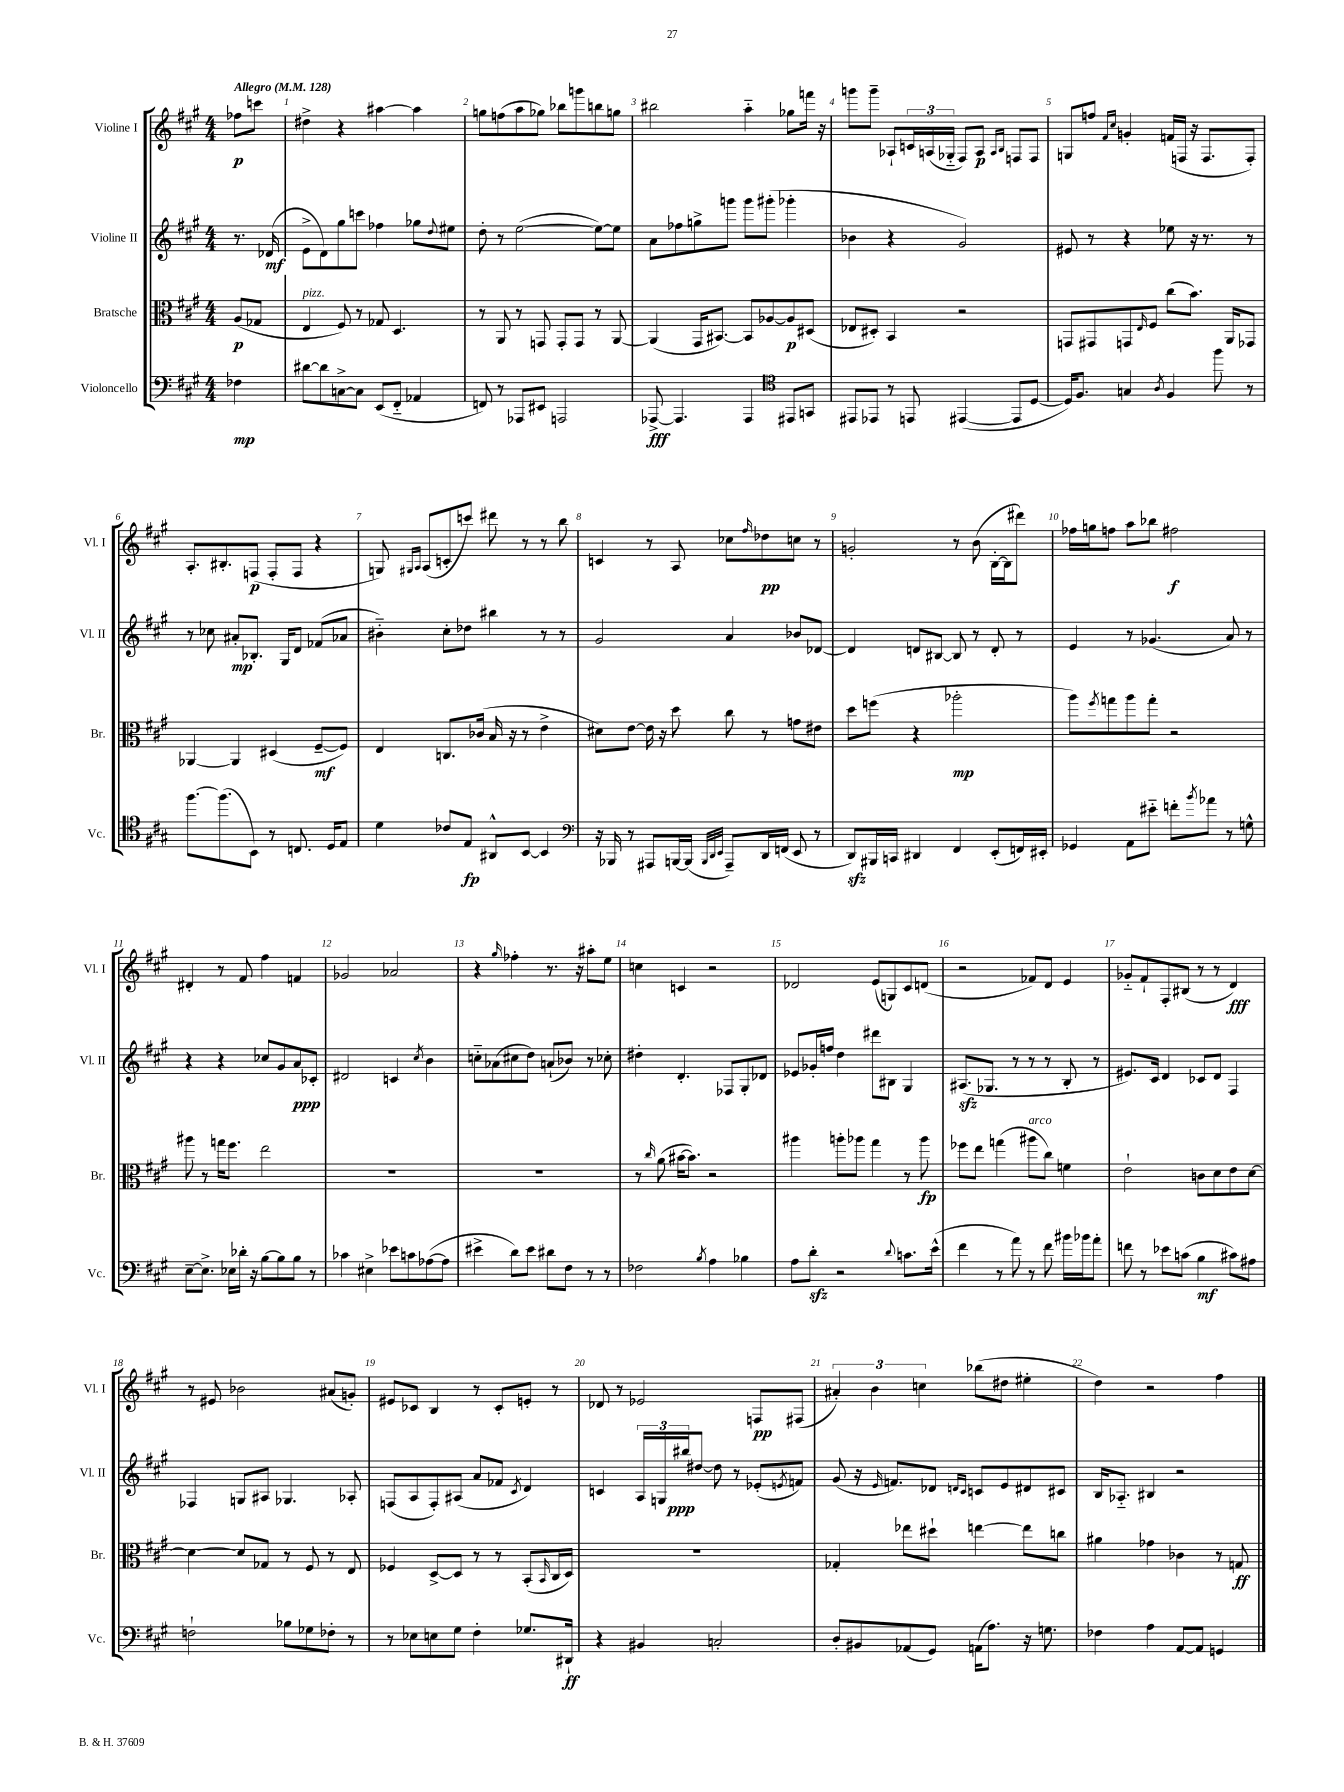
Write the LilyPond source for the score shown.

<<
\new StaffGroup <<
\new Staff = "s0" \with { instrumentName = "Violine I" shortInstrumentName = "Vl. I" } {
    \clef treble \key a \major \numericTimeSignature \time 4/4 \partial 4 \tempo "Allegro" 4 = 128
    fes''8\p c'''8 |
    dis''4-> r4 ais''4~ ais''4 |
    g''8 f''8( a''8 ges''8) bes''8 g'''8 b''8 g''8 |
    bis''2 a''4-_ ges''8 f'''16 r16 |
    g'''8 g'''8-- aes8-! \tuplet 3/2 { c'16 a16( ges16-_ } fis8) a8\p \grace { a16 b16 } f8 f8 |
    g8 f''8 \grace { fis'16 cis''16 } g'4-. f'16( f16 r16 f8. f8-.) |
    a8.-. bis8.-. f8\p( f8-. f8 r4 |
    g8) \grace { gis16 a16 } a8( c'8-. c'''8) dis'''8 r8 r8 b''8 |
    c'4 r8 a8 ces''8 \grace { fis''16 } des''8\pp c''8 r8 |
    g'2-. r8 b'8( b16~-. b16 dis'''8) |
    fes''16 g''16 f''8 a''8 bes''8 fis''2\f |
    dis'4-. r8 fis'8 fis''4 f'4 |
    ges'2 aes'2 |
    r4 \grace { gis''16 } fes''4-. r8. r16 ais''8-. e''8 |
    c''4 c'4 r2 |
    des'2 e'8( g8) cis'8 d'8( |
    r2 fes'8) d'8 e'4 |
    ges'8-_ fis'8-! fis8-. bis8( r8 r8 d'4\fff) |
    r8 eis'8 bes'2 ais'8( g'8-.) |
    eis'8 ces'8 b4 r8 ces'8-. e'8-. r8 |
    des'8 r8 ees'2 f8\pp fis8( |
    \tuplet 3/2 { ais'4-.) b'4 c''4 } bes''8( dis''8 eis''4-. |
    d''4) r2 fis''4 \bar "|." |
}
\new Staff = "s1" \with { instrumentName = "Violine II" shortInstrumentName = "Vl. II" } {
    \clef treble \key a \major \numericTimeSignature \time 4/4 \partial 4
    r8. des'16\mf( |
    e'8-> d'8) gis''8 c'''8 fes''4 ges''8 \appoggiatura { d''8 } eis''8 |
    d''8-. r8 e''2~( e''8~) e''8 |
    a'8 fes''8 g''8-> g'''8 g'''8 gis'''8-.( ges'''4-. |
    bes'4 r4 gis'2) |
    eis'8 r8 r4 ees''8 r16 r8. r8 |
    r8 ces''8 ais'8-.\mp bes8.-. gis16 d'8 fes'8( aes'8 |
    bis'4-_) cis''8-. des''8 bis''4 r8 r8 |
    gis'2 a'4 bes'8 des'8~ |
    des'4 d'8 bis8~ bis8 r8 d'8-. r8 |
    e'4 r8 ges'4.( a'8) r8 |
    r4 r4 ces''8 gis'8 a'8\ppp ces'8-. |
    dis'2 c'4 \acciaccatura { cis''8 } b'4 |
    c''8-_ aes'8( cis''8 d''8) a'8-!( bes'8) r8 ces''8-. |
    dis''4-. d'4.-. fes8 gis8-. des'8 |
    ees'8 ges'16-. f''16 d''4 dis'''8 bis8 gis4 |
    ais8.\sfz( ges8. r8 r8 r8 b8-. r8 |
    eis'8.) cis'16 d'4 ces'8 d'8 fis4 |
    fes4 g8 ais8 ges4. aes8-. |
    f8( a8 f8-.) ais8( a'8 fes'8 \acciaccatura { cis'8 } d'4) |
    c'4 \tuplet 3/2 { a16 g16 bis''16\ppp } dis''8~ dis''8 r8 ees'8-.( \acciaccatura { e'8 } f'8) |
    gis'8( r16 \grace { e'16 } f'8.) des'8 \grace { d'16 cis'16 } c'8 e'8 dis'8 cis'8 |
    b16 aes8.-_ bis4 r2 \bar "|." |
}
\new Staff = "s2" \with { instrumentName = "Bratsche" shortInstrumentName = "Br." } {
    \clef alto \key a \major \numericTimeSignature \time 4/4 \partial 4
    a8\p( ges8 |
    e4^\markup { \italic "pizz." } fis8) r8 ges8 d4. |
    r8 a,8 r8 g,8 g,8-. g,8 r8 a,8~ |
    a,4( gis,16 bis,8.~) bis,8 aes8~ aes8\p dis8( |
    ees8 dis8-.) b,4 r2 |
    g,8 gis,8 g,8 \grace { e16 } fis8 cis''8( b'8.) a,16 ges,8 |
    aes,4~ aes,4 dis4( fis8~--\mf fis8) |
    e4 c8. ces'16( b16 r16 r8 e'4-> |
    dis'8) e'8~ e'16 r16 d''8 cis''8 r8 g'8 eis'8 |
    d''8 f''8( r4 aes''2-.\mp |
    a''8) \acciaccatura { fis''8 } g''8 a''8 g''8-. r2 |
    ais''8 r8 g''16 fis''8. e''2 |
    R1 |
    R1 |
    r8 \grace { cis''16 } a'8( bis'16~ bis'8.) r2 |
    ais''4 a''8-. aes''8 gis''4 r8 aes''8\fp |
    fes''8 e''8 g''4( ais''8^\markup { \italic "arco" } cis''8) f'4 |
    e'2-! c'8 d'8 e'8 d'8~ |
    d'4~ d'8 ges8 r8 fis8 r8 e8 |
    fes4 d8~-> d8 r8 r8 b,8-.( \grace { b,16 } cis16 d16) |
    R1 |
    ges4-. ees''8 dis''8-! e''4~ e''8 c''8 |
    ais'4 ges'4 ces'4 r8 g8\ff \bar "|." |
}
\new Staff = "s3" \with { instrumentName = "Violoncello" shortInstrumentName = "Vc." } {
    \clef bass \key a \major \numericTimeSignature \time 4/4 \partial 4
    fes4\mp |
    dis'8~ dis'8 c8~-> c8 e,8( fis,8-_ aes,4 |
    f,8) r8 aes,,8 eis,8 a,,2 |
    aes,,8~->\fff aes,,4. aes,,4 \clef tenor eis,8 g,8 |
    eis,8 ees,8 r8 e,8 eis,4~( eis,8 d8~ |
    d16) fis8. g4 \acciaccatura { a8 } fis4 fis''8 r8 |
    fis''8.~ fis''8.( b,8) r8 c8. d16 e8 |
    d'4 ces'8 e8\fp ais,8-^ b,8~ b,4 |
    \clef bass r16 bes,,16 r8 ais,,8 b,,16~ b,,16( \grace { b,,32 d,32 e,32 } ais,,8--) d,16 f,16( e,8 r8 |
    d,8\sfz) bis,,16 c,16 dis,4 fis,4 e,8-.( f,16) eis,16-. |
    ges,4 a,8 eis'8-_ f'8-. \acciaccatura { b'8 } aes'8 r8 g8-^ |
    e8~-- e8.-> ees16 des'16-. r16 b8~ b8 b8 r8 |
    ces'4 eis4-> ees'8 c'8 aes8~( aes8 |
    eis'4-> d'8) eis'8 dis'8 fis8 r8 r8 |
    fes2 \acciaccatura { b8 } a4 bes4 |
    a8 d'8-.\sfz r2 \appoggiatura { d'8 } c'8. e'16-^( |
    fis'4 r8 a'8) r8 fis'8 bis'16 bes'16 a'8-. |
    f'8 r8 ees'8 c'8( b4\mf cis'8) ais8 |
    f2-! bes8 ges8 fes8-. r8 |
    r8 ees8 e8 gis8 fis4-. ges8. dis,16-!\ff |
    r4 bis,4 c2-. |
    d8-. bis,8 aes,8( gis,8) a,16( a8.) r16 g8. |
    fes4 a4 a,8~ a,8 g,4 \bar "|." |
}
>>
>>
\layout { \context { \Score \override BarNumber.break-visibility = ##(#f #t #t) barNumberVisibility = #all-bar-numbers-visible } }
